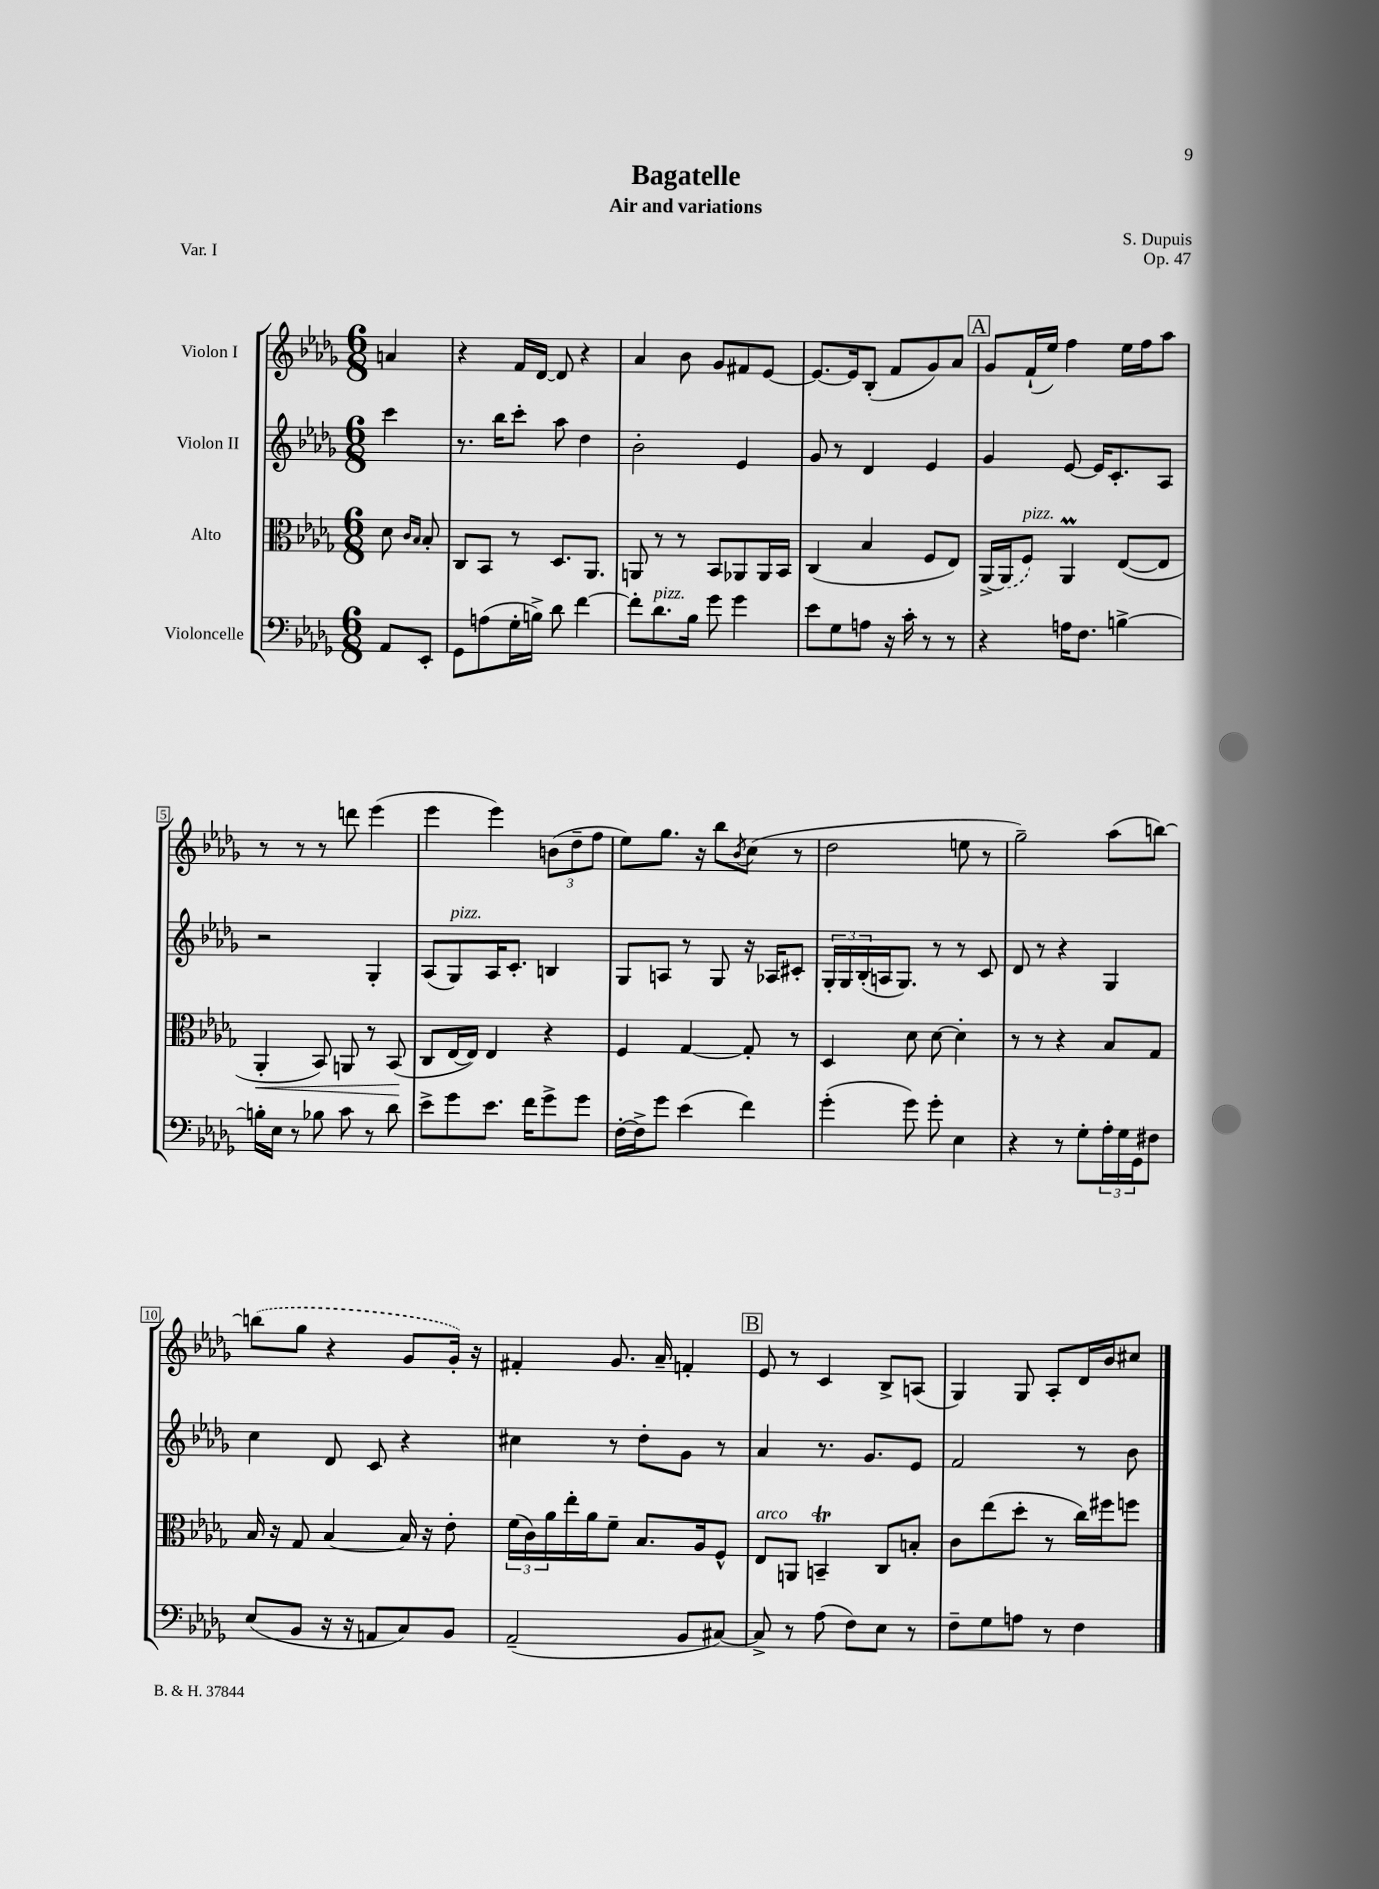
\header { title = "Bagatelle" composer = "S. Dupuis" subtitle = "Air and variations" opus = "Op. 47" piece = "Var. I" }
<<
\new StaffGroup <<
\new Staff = "s0" \with { instrumentName = "Violon I" } {
    \clef treble \key des \major \numericTimeSignature \time 6/8 \partial 4
    a'4 |
    r4 f'16 des'16~ des'8 r4 |
    aes'4 bes'8 ges'8 fis'8 ees'8~ |
    ees'8.~ ees'16 bes8-.( f'8 ges'8) aes'8 |
    \mark \markup { \box "A" } ges'8 f'16-!( ees''16) f''4 ees''16 f''16 aes''8 |
    r8 r8 r8 d'''8 ees'''4( |
    ees'''4 ees'''4) \tuplet 3/2 { b'8( des''8-- f''8 } |
    ees''8) ges''8. r16 bes''8 \acciaccatura { bes'8 } c''8( r8 |
    des''2 e''8 r8 |
    ges''2--) aes''8( b''8~) |
    \once \slurDashed b''8( ges''8 r4 ges'8 ges'16-.) r16 |
    fis'4-. ges'8. aes'16-- f'4-. |
    \mark \markup { \box "B" } ees'8 r8 c'4 bes8-> a8( |
    ges4) ges8 aes8-. des'16 bes'16 cis''8 \bar "|." |
}
\new Staff = "s1" \with { instrumentName = "Violon II" } {
    \clef treble \key des \major \numericTimeSignature \time 6/8 \partial 4
    c'''4 |
    r8. bes''16 c'''8-. aes''8 des''4 |
    bes'2-. ees'4 |
    ges'8 r8 des'4 ees'4 |
    \mark \markup { \box "A" } ges'4 ees'8~ ees'16 c'8.-. aes8 |
    r2 ges4-. |
    aes8( ges8^\markup { \italic "pizz." }) aes16 c'8.-. b4 |
    ges8 a8 r8 ges8 r16 aes16 cis'8-. |
    \tuplet 3/2 { ges16-. ges16 bes16-.( } a16 ges8.) r8 r8 c'8 |
    des'8 r8 r4 ges4 |
    c''4 des'8 c'8 r4 |
    cis''4 r8 des''8-. ges'8 r8 |
    \mark \markup { \box "B" } aes'4 r8. ges'8. ees'8 |
    f'2 r8 bes'8 \bar "|." |
}
\new Staff = "s2" \with { instrumentName = "Alto" } {
    \clef alto \key des \major \numericTimeSignature \time 6/8 \partial 4
    des'8 \grace { c'16 bes16 } bes8-. |
    c8 bes,8 r8 des8. aes,8. |
    a,8 r8 r8 bes,8 aes,8 aes,16 bes,16 |
    c4( bes4 f8 ees8) |
    \mark \markup { \box "A" } aes,16~-> \once \slurDashed aes,16( f8^\markup { \italic "pizz." }) aes,4\prall ees8~( ees8 |
    aes,4-.\< bes,8) a,8 r8 bes,8\!( |
    c8 ees16~ ees16) ees4 r4 |
    f4 ges4~ ges8-. r8 |
    des4 des'8 des'8~ des'4-. |
    r8 r8 r4 bes8 ges8 |
    bes16 r16 ges8 bes4~ bes16 r16 ees'8-. |
    \tuplet 3/2 { f'16( c'16) aes'16 } ees''16-. aes'16 f'8-- bes8. aes16 f8-^ |
    \mark \markup { \box "B" } ees8^\markup { \italic "arco" } a,8 b,4--\trill c8 b8-. |
    c'8 ees''8( des''8-. r8 c''16) fis''16 f''8 \bar "|." |
}
\new Staff = "s3" \with { instrumentName = "Violoncelle" } {
    \clef bass \key des \major \numericTimeSignature \time 6/8 \partial 4
    aes,8 ees,8-. |
    ges,8 a8( ges16-. b16->) des'8 f'4~ |
    f'8-. des'8.^\markup { \italic "pizz." } bes16 ges'8 ges'4 |
    ees'8 ges8 a8 r16 c'16-. r8 r8 |
    \mark \markup { \box "A" } r4 a16 f8. b4~-> |
    b16-. ees16 r8 bes8 c'8 r8 des'8 |
    ees'8-> ges'8 ees'8. f'16 ges'8-> ges'8 |
    f16~-. f16-> ges'8 ees'4( f'4) |
    ges'4-.( ges'8) ges'8-. ees4 |
    r4 r8 ges8-. \tuplet 3/2 { aes16-. ges16 ges,16 } fis8 |
    ees8( bes,8 r16 r16 a,8 c8) bes,8 |
    aes,2--( bes,8 cis8~) |
    \mark \markup { \box "B" } cis8-> r8 aes8( f8) ees8 r8 |
    f8-- ges8 a8 r8 f4 \bar "|." |
}
>>
>>
\layout { \context { \Score \override BarNumber.stencil = #(make-stencil-boxer 0.1 0.3 ly:text-interface::print) } }
